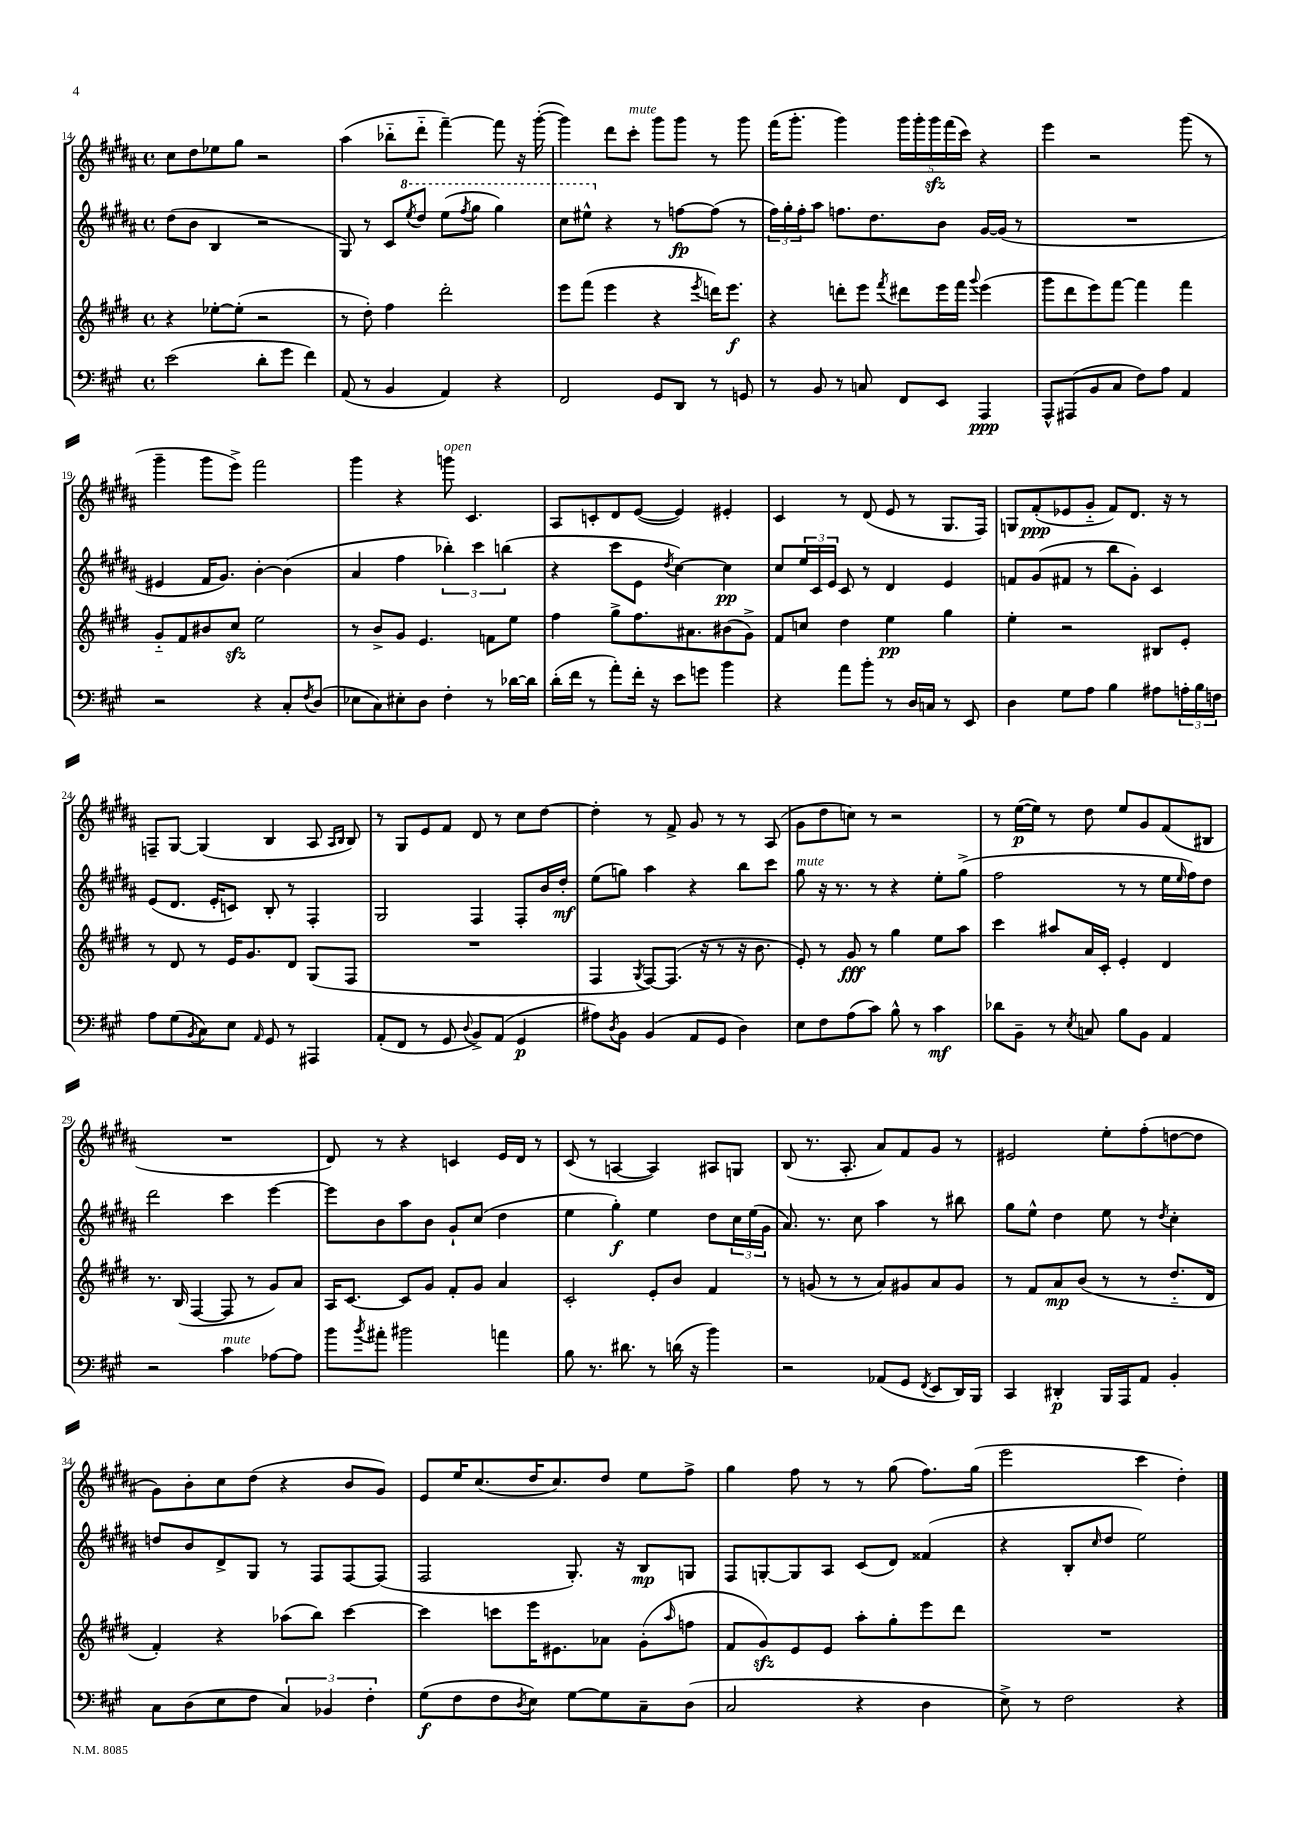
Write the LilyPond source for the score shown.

<<
\new StaffGroup <<
\new Staff = "s0" {
    \clef treble \key b \major \defaultTimeSignature \time 4/4
    cis''8 dis''8 ees''8 gis''8 r2 |
    ais''4( bes''8-_ dis'''8-_ fis'''4~--) fis'''8 r16 gis'''16~-.( |
    gis'''4) dis'''8 cis'''8-.^\markup { \italic "mute" } gis'''8 gis'''8 r8 gis'''8 |
    fis'''16( gis'''8.-. gis'''4) \tuplet 5/4 { gis'''16 gis'''16-. gis'''16\sfz fis'''16( cis'''16) } r4 |
    e'''4 r2 gis'''8( r8 |
    gis'''4-- gis'''8 e'''8->) fis'''2 |
    gis'''4 r4 g'''8^\markup { \italic "open" } cis'4. |
    ais8 c'8-. dis'8 e'8~( e'4) eis'4-. |
    cis'4 r8 dis'8( e'8 r8 gis8. fis16) |
    g8 fis'8-.\ppp( ees'8 gis'8-_ fis'8) dis'8. r16 r8 |
    f8-- gis8~ gis4( b4 ais8 \grace { ais16 b16 } b8) |
    r8 gis8 e'8 fis'8 dis'8 r8 cis''8 dis''8~ |
    dis''4-. r8 fis'8-> gis'8 r8 r8 ais8( |
    gis'8 dis''8 c''8) r8 r2 |
    r8 e''16~\p( e''16) r8 dis''8 e''8 gis'8 fis'8( bis8 |
    R1 |
    dis'8) r8 r4 c'4 e'16 dis'16 r8 |
    cis'8( r8 a4~ a4) ais8 g8 |
    b8( r8. ais8.-. ais'8) fis'8 gis'8 r8 |
    eis'2 e''8-. fis''8-.( d''8~ d''8 |
    gis'8) b'8-. cis''8 dis''8( r4 b'8 gis'8) |
    e'8 e''16 cis''8.( dis''16 cis''8.) dis''8 e''8 fis''8-> |
    gis''4 fis''8 r8 r8 gis''8( fis''8.) gis''16( |
    e'''2 cis'''4 dis''4-.) \bar "|." |
}
\new Staff = "s1" {
    \clef treble \key b \major \defaultTimeSignature \time 4/4
    dis''8( b'8 b4 r2 |
    gis8) r8 cis'8 \ottava #1 \acciaccatura { e'''8 } dis'''8 e'''8( \acciaccatura { fis'''8 } gis'''8 gis'''4) |
    cis'''8 eis'''8-^ \ottava #0 r4 r8 f''8~\fp f''8( r8 |
    \tuplet 3/2 { fis''16) gis''16-. fis''16-. } ais''8 f''8. dis''8. b'8 gis'16~ gis'16( r8 |
    R1 |
    eis'4 fis'16 gis'8.) b'4~-. b'4( |
    ais'4 fis''4 \tuplet 3/2 { bes''4-.) cis'''4 b''4( } |
    r4 cis'''8 e'8 \acciaccatura { dis''8 } cis''4~) cis''4\pp |
    cis''8 \tuplet 3/2 { e''16 cis'16 e'16 } cis'8 r8 dis'4 e'4 |
    f'8 gis'8( fis'8 r8 b''8 gis'8-.) cis'4 |
    e'8( dis'8. e'16-. c'8) b8-. r8 fis4-. |
    gis2 fis4 fis8-. b'16 dis''16-.\mf |
    e''8( g''8) ais''4 r4 b''8 cis'''8 |
    gis''8^\markup { \italic "mute" } r16 r8. r8 r4 e''8-. gis''8->( |
    fis''2 r8 r8 e''16 \grace { e''16 } fis''16) dis''8 |
    dis'''2 cis'''4 e'''4~ |
    e'''8 b'8 ais''8 b'8 gis'8-! cis''8( dis''4 |
    e''4 gis''4-.\f) e''4 dis''8 \tuplet 3/2 { cis''16 e''16( gis'16 } |
    ais'8.) r8. cis''8 ais''4 r8 bis''8 |
    gis''8 e''8-^ dis''4 e''8 r8 \acciaccatura { dis''8 } cis''4-. |
    d''8 b'8 dis'8-> gis8 r8 fis8 fis8~ fis8( |
    fis2 gis8.-.) r16 b8\mp g8 |
    fis8 g8~-. g8 ais8 cis'8( dis'8) fisis'4( |
    r4 b8-. \grace { cis''16 } dis''8 e''2) \bar "|." |
}
\new Staff = "s2" {
    \clef treble \key e \major \defaultTimeSignature \time 4/4
    r4 ees''8~-. ees''8-.( r2 |
    r8 dis''8-.) fis''4 dis'''2-. |
    e'''8 fis'''8( e'''4 r4 \acciaccatura { e'''8 } d'''16) e'''8.\f |
    r4 d'''8-. e'''8 \acciaccatura { fis'''8 } dis'''8 e'''16 fis'''16 \appoggiatura { gis'''8 } e'''4( |
    gis'''8 dis'''8 e'''8) fis'''8~ fis'''4 fis'''4 |
    gis'8-_ fis'8 bis'8 cis''8\sfz e''2 |
    r8 b'8-> gis'8 e'4. f'8 e''8 |
    fis''4 gis''8-> fis''8. ais'8. bis'8( gis'8->) |
    fis'8 c''8 dis''4 e''4\pp gis''4 |
    e''4-. r2 bis8 e'8-. |
    r8 dis'8 r8 e'16 gis'8. dis'8 gis8( fis8 |
    R1 |
    fis4 \acciaccatura { gis8 } fis8~) fis8.( r16 r8 r16 b'8. |
    e'8-.) r8 gis'8\fff r8 gis''4 e''8 a''8 |
    cis'''4 ais''8 a'16 cis'16-. e'4-. dis'4 |
    r8. b16( fis4~ fis8 r8 gis'8) a'8 |
    a16 cis'8.~ cis'8 gis'8 fis'8-. gis'8 a'4 |
    cis'2-. e'8-. b'8 fis'4 |
    r8 g'8( r8 r8 a'8) gis'8 a'8 gis'8 |
    r8 fis'8 a'8\mp b'8( r8 r8 dis''8.-_ dis'16 |
    fis'4-.) r4 aes''8( b''8) cis'''4~ |
    cis'''4 c'''8 e'''16 eis'8. aes'8 gis'8-.( \grace { a''16 } f''8 |
    fis'8 gis'8\sfz) e'8 e'8 a''8-. gis''8-. e'''8 dis'''8 |
    R1 \bar "|." |
}
\new Staff = "s3" {
    \clef bass \key a \major \defaultTimeSignature \time 4/4
    e'2( d'8-. gis'8 fis'4) |
    a,8( r8 b,4 a,4) r4 |
    fis,2 gis,8 d,8 r8 g,8 |
    r8 b,8 r8 c8 fis,8 e,8 a,,4\ppp |
    a,,8-^ ais,,8( b,8 cis8 fis8) a8 a,4 |
    r2 r4 cis8-. \acciaccatura { fis8 } d8( |
    ees8 cis8) eis8-. d8 fis4-. r8 des'16~ des'16 |
    d'16-.( fis'16 r8 a'8-.) fis'16-. r16 e'8 g'8 b'4 |
    r4 a'8 b'8-. r8 d16 c16 r8 e,8 |
    d4 gis8 a8 b4 ais8 \tuplet 3/2 { a16-. b16 f16 } |
    a8 gis8( \acciaccatura { b,8 } cis8) e8 \grace { a,16 } gis,8 r8 ais,,4 |
    a,8-.( fis,8 r8 gis,8 \appoggiatura { d8 } b,8->) a,8( gis,4\p |
    ais8) \acciaccatura { d8 } b,8 b,4( a,8 gis,8 d4) |
    e8 fis8 a8( cis'8) b8-^ r8 cis'4\mf |
    des'8 b,8-- r8 \acciaccatura { e8 } c8 b8 b,8 a,4 |
    r2 cis'4^\markup { \italic "mute" } aes8~ aes8 |
    b'8 \acciaccatura { b'8 } ais'8-. bis'2 a'4 |
    b8 r8. dis'8. r8 d'16( r16 b'4) |
    r2 aes,8( gis,8 \acciaccatura { fis,8 } e,8 d,16) b,,16 |
    cis,4 dis,4-.\p b,,16 a,,16 a,8 b,4-. |
    cis8 d8( e8 fis8 \tuplet 3/2 { cis4) bes,4 fis4-. } |
    gis8\f( fis8 fis8 \acciaccatura { d8 } e8) gis8~ gis8 cis8-- d8( |
    cis2 r4 d4 |
    e8->) r8 fis2 r4 \bar "|." |
}
>>
>>
\layout { \context { \Score currentBarNumber = #14 } }
